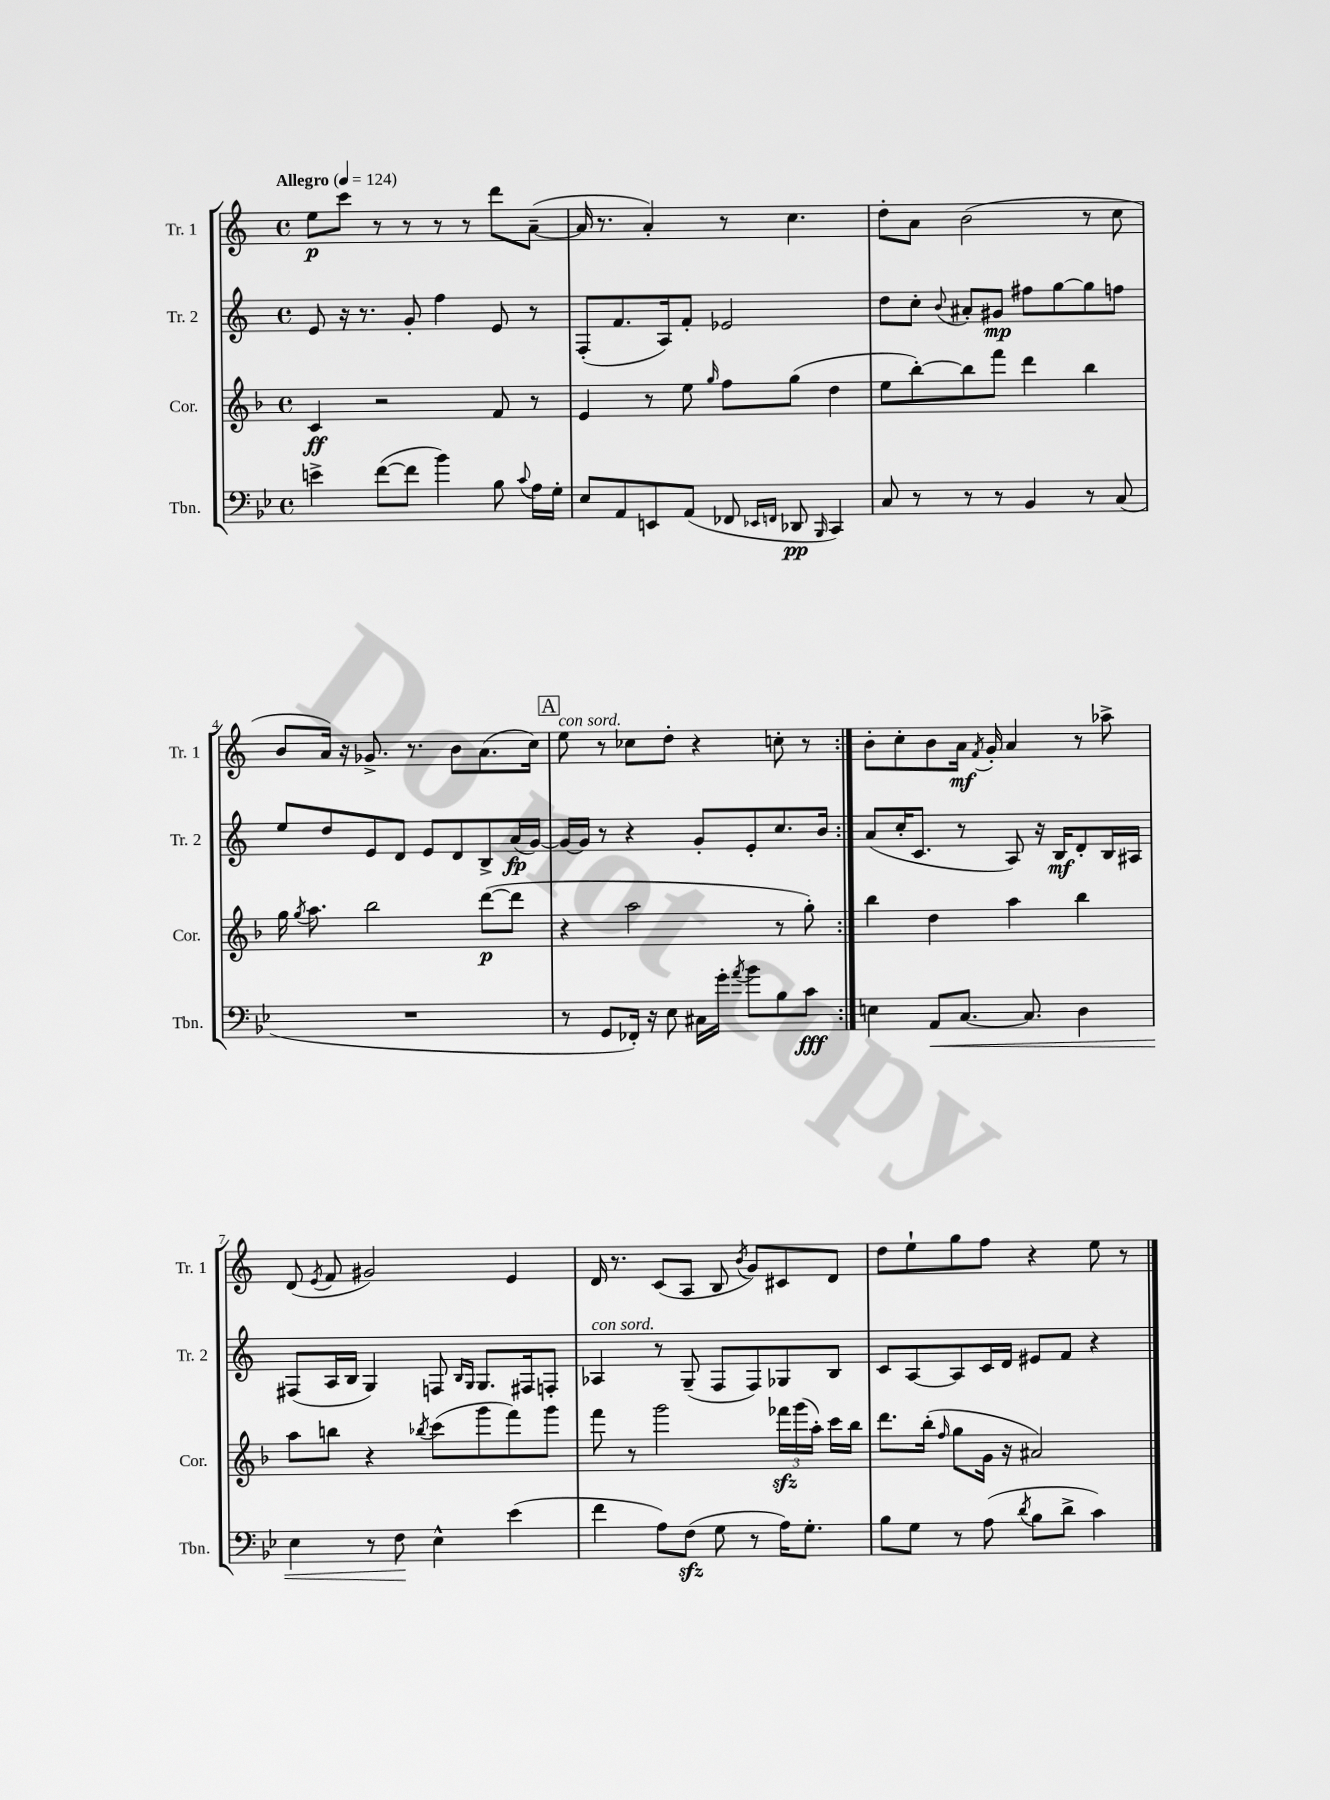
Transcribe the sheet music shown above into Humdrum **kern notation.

**kern	**kern	**kern	**kern
*staff4	*staff3	*staff2	*staff1
*clefF4	*clefG2	*clefG2	*clefG2
*k[b-e-]	*k[b-]	*k[]	*k[]
*M4/4	*M4/4	*M4/4	*M4/4
*met(c)	*met(c)	*met(c)	*met(c)
*MM124	*MM124	*MM124	*MM124
4e^	4c	8e	8ee
.	.	16r	8ccc
.	.	8.r	.
([8f	2r	.	8r
8f]	.	8g'	8r
4b-)	.	4ff	8r
.	.	.	8r
8B-	8f	8e	8ddd
8qqc	.	.	.
16A	8r	8r	([8a~
16G'	.	.	.
=	=	=	=
8E-	4e	(8F'	16a]
.	.	.	8.r
8AA	.	8.f	.
8EE	8r	.	4a')
.	.	16A)	.
(8AA	8ee	8f'	.
.	16qqgg	.	.
8FF-	8ff	2e-	8r
16qqEE-	.	.	.
16qqFF	.	.	.
8DD-	(8gg	.	4.cc
16qqBBB-	.	.	.
4CC)	4dd	.	.
=	=	=	=
8C	8ee	8dd	8dd'
8r	[8bb-')	8cc'	8a
.	.	8qqb	.
8r	8bb-]	8a#'	(2b
8r	8fff	8g#	.
4BB-	4ddd	8ff#	.
.	.	[8gg	.
8r	4bb-	8gg]	8r
(8C	.	8ff	8cc
=	=	=	=
1r	16gg	8ee	8b
.	8qgg	.	.
.	8.aa	.	.
.	.	8dd	16a)
.	.	.	16r
.	2bb-	8e	8.g-^
.	.	8d	.
.	.	.	8.r
.	.	8e	.
.	.	8d	8b
.	([8ddd	8B^	(8.a
.	8ddd]	(16a	.
.	.	[16g)	16cc)
=	=	=	=
8r	4r	16g_	8ee
.	.	16g]	.
8GG	.	8r	8r
16FF-')	2aa	4r	8cc-
16r	.	.	.
8E-	.	.	8dd'
16C#	.	8g'	4r
16g'	.	.	.
8qa	.	.	.
8b-	.	8e'	.
8B-	8r	8.cc	8cc'
8c	8gg')	.	8r
.	.	16b	.
=:|!	=:|!	=:|!	=:|!
4E	4bb-	(8a	8b'
.	.	16cc'	8cc'
.	.	8.c	.
8AA	4dd	.	8b
[8.C	.	8r	16a
.	.	.	8qf
.	.	.	16g'
.	4aa	8A)	4a
8.C]	.	.	.
.	.	16r	.
.	.	16B	.
4D	4bb-	8d'	8r
.	.	16B	8aa-^
.	.	16A#	.
=	=	=	=
4E-	8aa	(8F#	(8d
.	.	.	8qe
.	8bb	16A	8f
.	.	16B	.
8r	4r	4G)	2g#)
8F	.	.	.
.	8qbb-	.	.
4E-^^	(8ccc	8F	.
.	.	16qqB	.
.	.	16qqG	.
.	8ggg	8.G	.
(4e-	8fff)	.	4e
.	.	16F#	.
.	8ggg	8F'	.
=	=	=	=
4f	8fff	4A-	16d
.	.	.	8.r
.	8r	.	.
8A)	2ggg	8r	(8c
(8F	.	(8G~	8A
8G	.	8F	8B
.	.	.	8qb
8r	.	8F)	8g)
16A)	24fff-	8G-	8c#
.	(24ggg	.	.
8.G'	.	.	.
.	24aa')	.	.
.	16ccc	8B	8d
.	16bb-	.	.
=	=	=	=
8B-	8.ddd	8c	8dd
8G	.	[8A	8ee`
.	(16bb-'	.	.
.	16qqff	.	.
8r	8gg	8A]	8gg
(8A	16g	16c	8ff
.	16r	16d	.
8qd	.	.	.
8B-	2a#)	8e#	4r
8d^	.	8f	.
4c)	.	4r	8ee
.	.	.	8r
==	==	==	==
*-	*-	*-	*-
